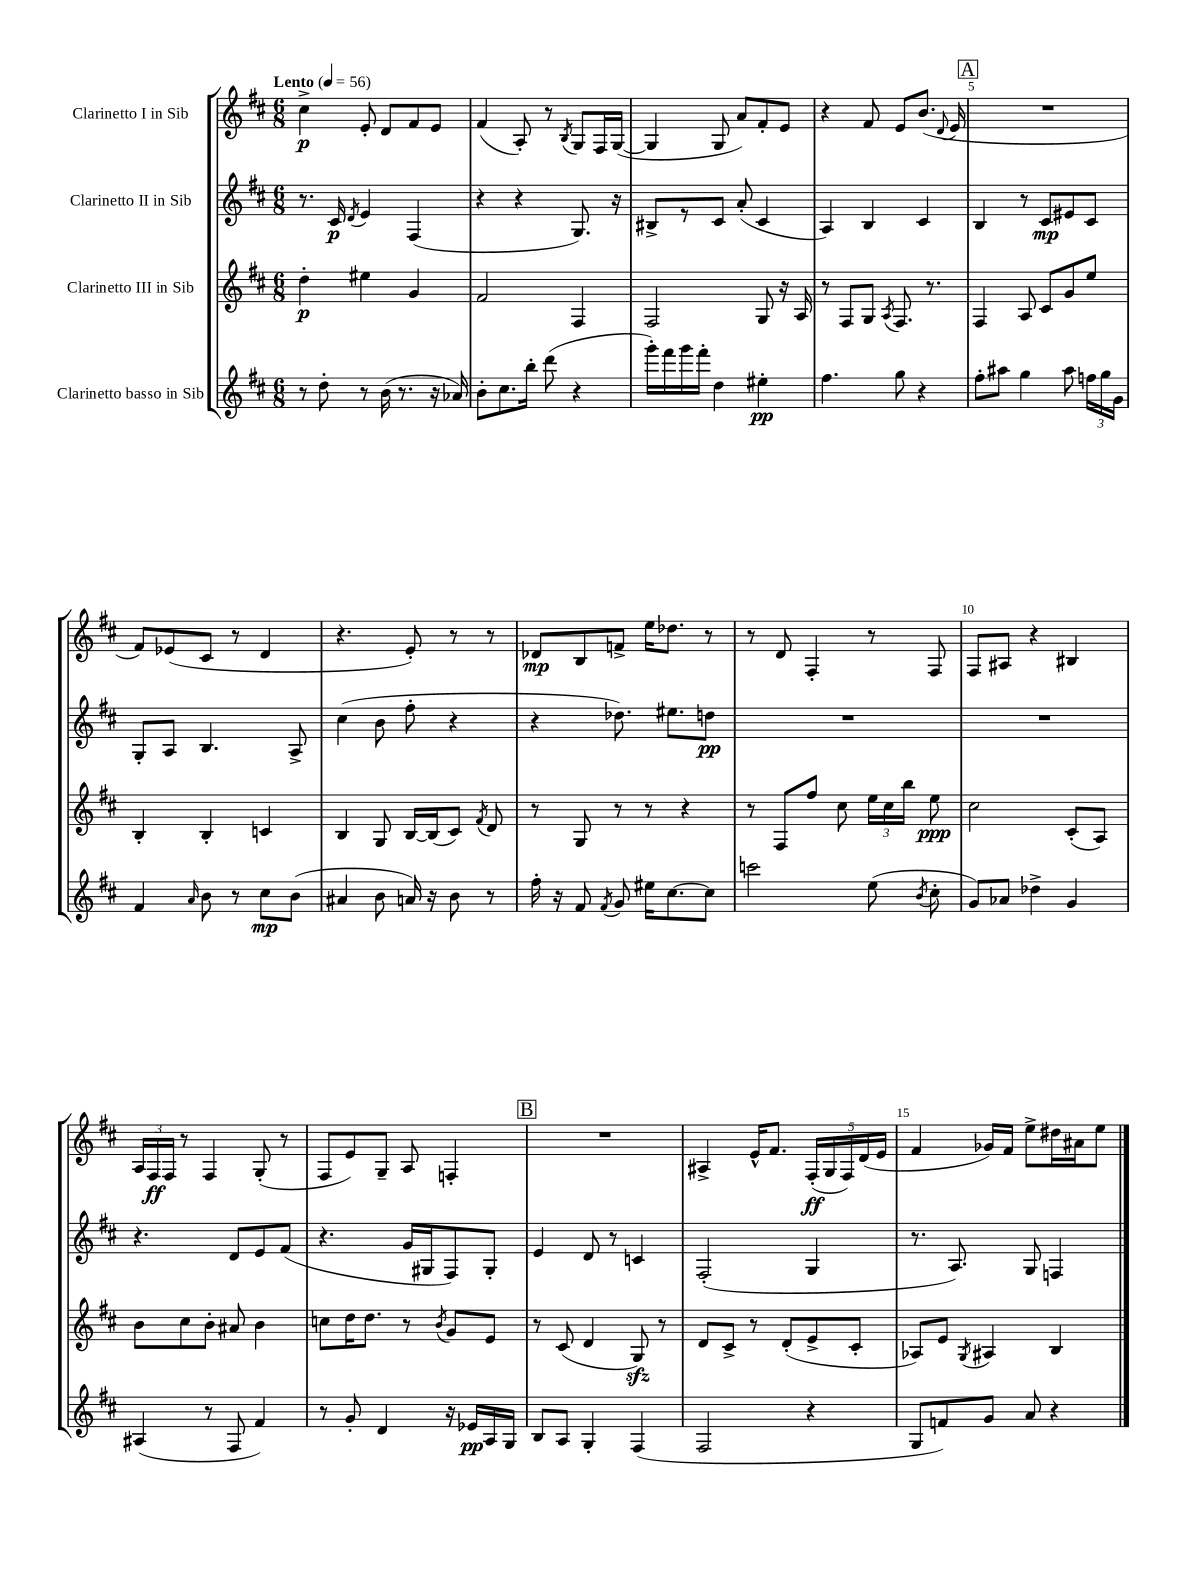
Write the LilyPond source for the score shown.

<<
\new StaffGroup <<
\new Staff = "s0" \with { instrumentName = "Clarinetto I in Sib" } {
    \clef treble \key d \major \numericTimeSignature \time 6/8 \tempo "Lento" 4 = 56
    \autoBeamOff cis''4->\p e'8-. d'8[ fis'8 e'8] |
    fis'4( a8-.) r8 \acciaccatura { b8 } g8[ fis16 g16]~( |
    g4 g8 a'8[) fis'8-. e'8] |
    r4 fis'8 e'8[ b'8.]( \appoggiatura { d'8 } e'16 |
    \mark \markup { \box "A" } R2. |
    fis'8[) ees'8( cis'8] r8 d'4 |
    r4. e'8-.) r8 r8 |
    des'8[\mp b8 f'8]-> e''16[ des''8.] r8 |
    r8 d'8 fis4-. r8 fis8 |
    fis8[ ais8] r4 bis4 |
    \tuplet 3/2 { a16[ fis16\ff fis16] } r8 fis4 g8-.( r8 |
    fis8[ e'8) g8]-- a8 f4-. |
    \mark \markup { \box "B" } R2. |
    ais4-> e'16[-^ fis'8.] \tuplet 5/4 { fis16[-.\ff( g16 fis16) d'16( e'16] } |
    fis'4 ges'16[) fis'16] e''8[-> dis''16 ais'16 e''8] \bar "|." |
}
\new Staff = "s1" \with { instrumentName = "Clarinetto II in Sib" } {
    \clef treble \key d \major \numericTimeSignature \time 6/8
    \autoBeamOff r8. cis'16\p \acciaccatura { d'8 } e'4 fis4( |
    r4 r4 g8.) r16 |
    bis8[-> r8 cis'8] a'8-.( cis'4 |
    a4) b4 cis'4 |
    \mark \markup { \box "A" } b4 r8 cis'8[\mp eis'8 cis'8] |
    g8[-. a8] b4. a8-> |
    cis''4( b'8 fis''8-. r4 |
    r4 des''8.) eis''8.[ d''8]\pp |
    R2. |
    R2. |
    r4. d'8[ e'8 fis'8]( |
    r4. g'16[ gis16 fis8) gis8]-. |
    \mark \markup { \box "B" } e'4 d'8 r8 c'4 |
    fis2-.( g4 |
    r8. a8.) g8 f4 \bar "|." |
}
\new Staff = "s2" \with { instrumentName = "Clarinetto III in Sib" } {
    \clef treble \key d \major \numericTimeSignature \time 6/8
    \autoBeamOff d''4-.\p eis''4 g'4 |
    fis'2 fis4 |
    fis2 g8 r16 a16 |
    r8 fis8[ g8] \acciaccatura { a8 } fis8. r8. |
    \mark \markup { \box "A" } fis4 a8 cis'8[ g'8 e''8] |
    b4-. b4-. c'4 |
    b4 g8 b16[~ b16( cis'8]) \acciaccatura { fis'8 } d'8 |
    r8 g8 r8 r8 r4 |
    r8 fis8[ fis''8] cis''8 \tuplet 3/2 { e''16[ cis''16 b''16] } e''8\ppp |
    cis''2 cis'8[-.( a8]) |
    b'8[ cis''8 b'8]-. ais'8 b'4 |
    c''8[ d''16 d''8.] r8 \acciaccatura { b'8 } g'8[ e'8] |
    \mark \markup { \box "B" } r8 cis'8( d'4 g8\sfz) r8 |
    d'8[ cis'8]-> r8 d'8[-.( e'8-> cis'8]-. |
    aes8[) e'8] \acciaccatura { g8 } ais4 b4 \bar "|." |
}
\new Staff = "s3" \with { instrumentName = "Clarinetto basso in Sib" } {
    \clef treble \key d \major \numericTimeSignature \time 6/8
    \autoBeamOff r8 d''8-. r8 b'16( r8. r16 aes'16) |
    b'8[-. cis''8. b''16]-. d'''8( r4 |
    g'''16[-.) fis'''16 g'''16 fis'''16]-. d''4 eis''4-.\pp |
    fis''4. g''8 r4 |
    \mark \markup { \box "A" } fis''8[-. ais''8] g''4 ais''8 \tuplet 3/2 { f''16[ g''16 g'16] } |
    fis'4 \grace { a'16 } b'8 r8 cis''8[\mp b'8]( |
    ais'4 b'8 a'16) r16 b'8 r8 |
    fis''16-. r16 fis'8 \acciaccatura { fis'8 } g'8 eis''16[ cis''8.~ cis''8] |
    c'''2 e''8( \acciaccatura { b'8 } cis''8-. |
    g'8[) aes'8] des''4-> g'4 |
    ais4( r8 fis8 fis'4) |
    r8 g'8-. d'4 r16 ees'16[\pp a16 g16] |
    \mark \markup { \box "B" } b8[ a8] g4-. fis4( |
    fis2 r4 |
    g8[ f'8) g'8] a'8 r4 \bar "|." |
}
>>
>>
\layout { \context { \Score \override BarNumber.break-visibility = ##(#f #t #t) barNumberVisibility = #(every-nth-bar-number-visible 5) } }
